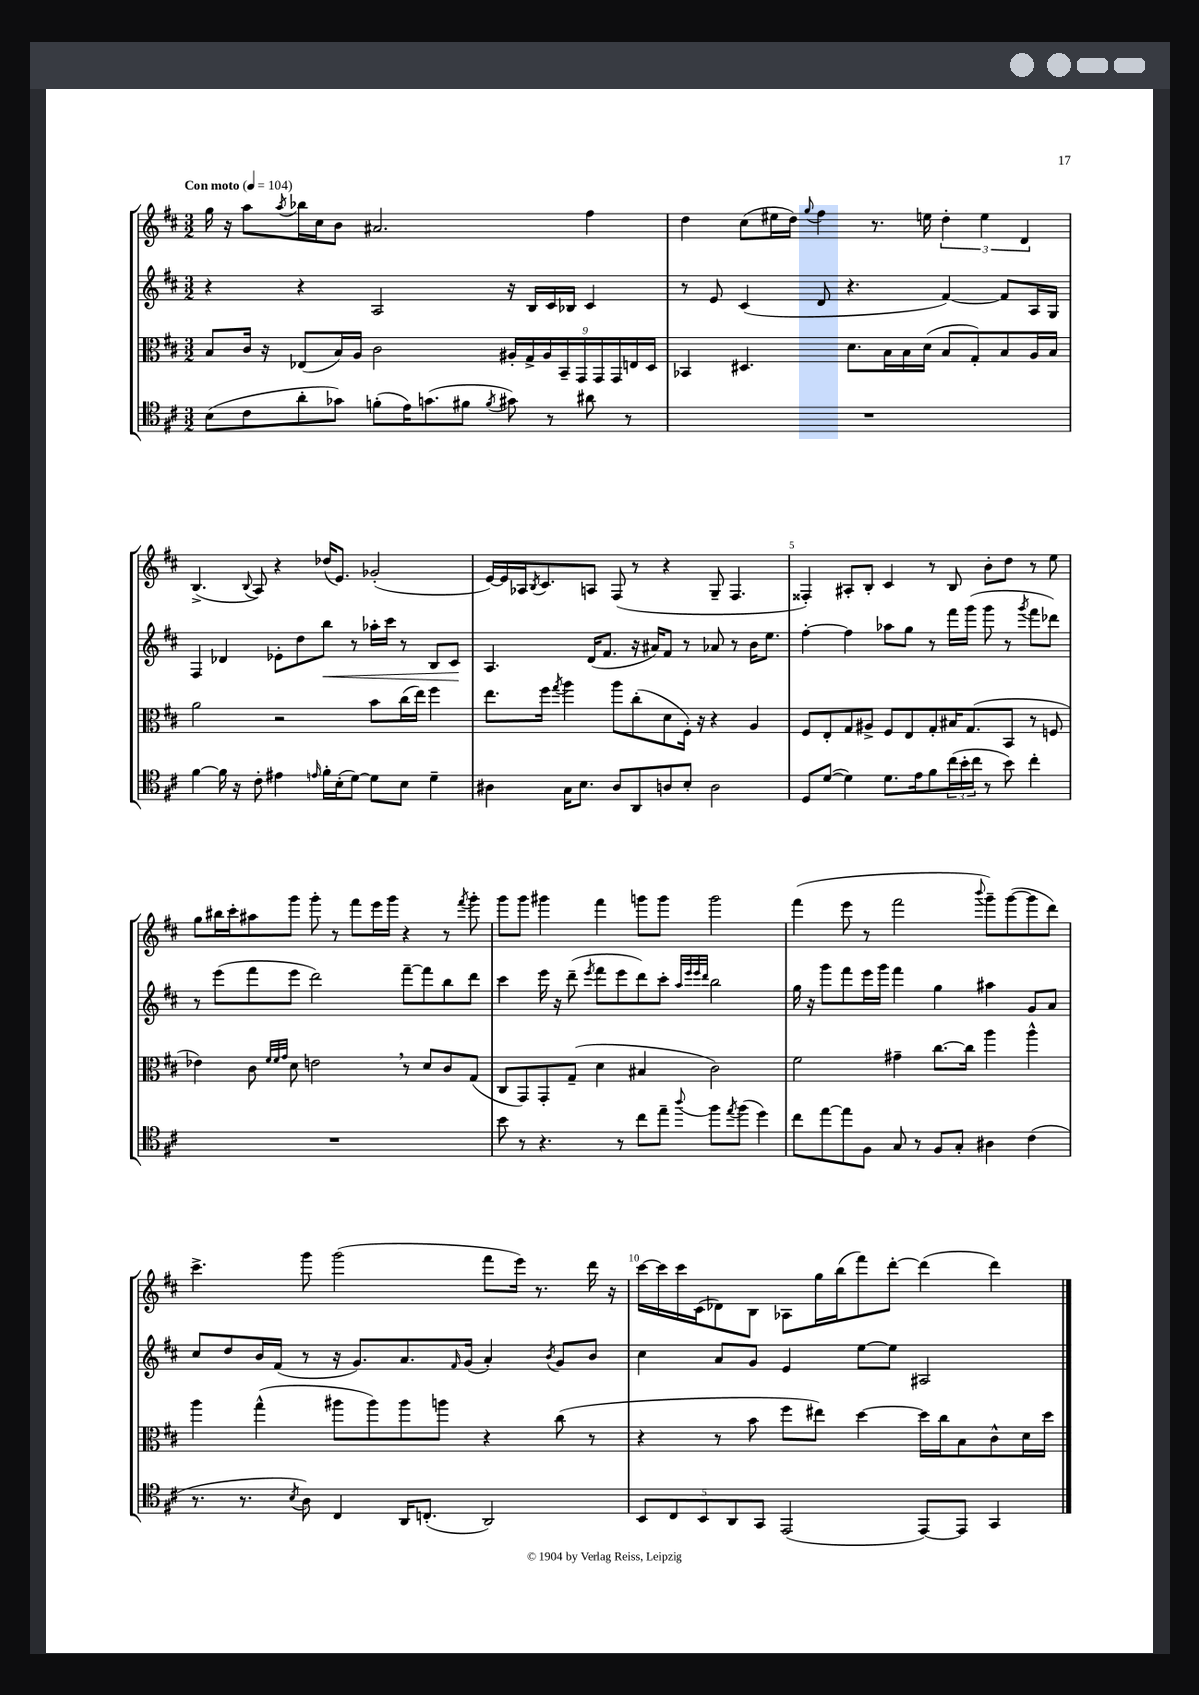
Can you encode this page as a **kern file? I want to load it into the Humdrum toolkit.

**kern	**kern	**kern	**dynam	**kern
*part4	*part3	*part2	*part2	*part1
*staff4	*staff3	*staff2	*staff2	*staff1
*clefC4	*clefC3	*clefG2	*	*clefG2
*k[f#c#]	*k[f#c#]	*k[f#c#]	*	*k[f#c#]
*M3/2	*M3/2	*M3/2	*	*M3/2
*MM104	*MM104	*MM104	*	*MM104
=1	=1	=1	=1	=1
!	!	!	!	!LO:TX:a:B:t=Con moto
(8B\L	8B/L	4r	.	16gg\
.	.	.	.	16r
8c#\	16c#/Jk	.	.	8aa\L
.	16r	.	.	.
.	.	.	.	8qaa/
8a'\	(8E-X/L	4r	.	16bb-X\L
.	.	.	.	16cc#\J
8g-X\J)	16B/L)	.	.	8b\J
.	16A/JJ	.	.	.
(8fn'\L	2c#\	2A/	.	2.a#X/
16e\K)	.	.	.	.
(8.gn\	.	.	.	.
8f#X\J	.	.	.	.
8qf#/	.	.	.	.
8g#X\)	18A#X'/LL	16r	.	.
.	18G^/	.	.	.
.	.	16B/LL	.	.
.	18A#/	.	.	.
8r	.	16c#/	.	.
.	18BB~/	.	.	.
.	.	16B-X/JJ	.	.
.	18GG/	.	.	.
8a#X\	.	4c#/	.	4ff#\
.	18GG/	.	.	.
.	18GG/	.	.	.
8r	.	.	.	.
.	18En/	.	.	.
.	18D/JJ	.	.	.
=2	=2	=2	=2	=2
1.r	4BB-X/	8r	.	4dd\
.	.	8e/	.	.
.	4.D#X/	(4c#/	.	(8cc#\L
.	.	.	.	16ee#X\L
.	.	.	.	16dd\JJ)
.	.	.	.	8qqgg/
.	.	8d/	.	4ff#\
.	8.d\L	4.r	.	.
.	.	.	.	8.r
.	16B\L	.	.	.
.	16B\	.	.	.
.	(16d\JJ	.	.	16een\
.	8B/L	[4f#/)	.	6dd'\
.	8G'/)	.	.	.
.	.	.	.	6ee\
.	8B/	8f#/L]	.	.
.	.	.	.	6d/
.	16A/L	16A/L	.	.
.	16B/JJ	16G/JJ	.	.
!!LO:LB:g=z
=3	=3	=3	=3	=3
[4f#\	2a\	4F#/	.	(4.B^/
16f#\]	.	4d-X/	.	.
16r	.	.	.	.
.	.	.	.	8qqB/
8c#'\	.	.	.	8A/)
4e#X\	2r	8e-X'\L	.	4r
.	.	8dd\	.	.
16qqen/	.	.	.	.
!	!	!	!LO:HP:b	!
16f#'\LL	.	8bb\J	<	(16dd-X/KL
(16B'\J	.	.	.	8.e/J)
[8d\J)	.	8r	.	.
8d\L]	8b\L	16aa-X'\LL	.	(2g-X'/
.	.	16ccc#\JJ	.	.
8B\J	(16cc#\L	8r	.	.
.	16ee\JJ)	.	.	.
4d~\	4ff#\	8B/L	.	.
.	.	8c#/J	.	.
.	.	.	[	.
=4	=4	=4	=4	=4
4A#X\	8.ee\L	4.A/	.	[16e/LL)
.	.	.	.	16e/]
.	.	.	.	16A-X/J
.	.	.	.	8qB/
.	16ff#\Jk	.	.	8.c#/
.	8qgg/	.	.	.
16G\KL	4aa\	.	.	.
8.B\J	.	.	.	.
.	.	(16d/KL	.	8An/J
.	.	8.f#/J	.	.
8A#/L	8aa\L	.	.	(8F#/
8AA/	(8cc#'\	16r	.	8r
.	.	16a#X/KL)	.	.
8An/	8d\	8f#/J	.	4r
8B'/J	16F#'\Jk)	8r	.	.
.	16r	.	.	.
2A\	4r	8a-X/	.	8G~/
.	.	8r	.	4.F#/
.	4A/	16b\KL	.	.
.	.	8.ee\J	.	.
=5	=5	=5	=5	=5
8D/L	8F#/L	[4ff#'\	.	4F##X'/)
([8d/J	8E'/	.	.	.
4d\])	8G/	4ff#\]	.	8A#X'/L
.	8A#X^/J	.	.	8B'/J
8.d\L	8F#/L	8aa-X\L	.	4c#/
.	8E/	8gg\J	.	.
16e\k	.	.	.	.
8f#\	8G'/	8r	.	8r
(24cc#\L	16B#X/K	16fff#\LL	.	8B/
24b'\	.	.	.	.
.	(8.G/	(16ggg\JJ	.	.
24cc#\JJ	.	.	.	.
8r	.	8ggg\	.	8b'\L
8b\)	8BB/J	8r	.	8dd\J
.	.	8qggg/	.	.
4cc#'\	8r	8fff#\L	.	8r
.	8Fn/	8ddd-X\J)	.	8ee\
!!LO:LB:g=z
=6	=6	=6	=6	=6
1.r	4e-X\)	8r	.	8gg\L
.	.	(8eee\L	.	16bb#X\L
.	.	.	.	16ccc#'\J
.	8c#\	8fff#\	.	8aa#X\
.	32qqf#/LLL	.	.	.
.	32qqf#/	.	.	.
.	32qqg/JJJ	.	.	.
.	8d\	8eee\J	.	8ggg\J
.	2en,\	2ddd\)	.	8ggg'\
.	.	.	.	8r
.	.	.	.	8fff#\L
.	.	.	.	16eee\L
.	.	.	.	16ggg\JJ
.	8r	[8fff#~\L	.	4r
.	8d/L	8fff#\]	.	.
.	8c#/	8bb\	.	8r
.	.	.	.	8qfff#/
.	(8G/J	8ddd\J	.	8ggg'\
=7	=7	=7	=7	=7
8b\	8C#/L	4ccc#\	.	8ggg\L
8r	8GG/)	.	.	8ggg\J
4.r	8GG'/	16eee\	.	4ggg#X\
.	.	16r	.	.
.	(8G~/J	(8ddd~\	.	.
.	.	8qeee/	.	.
.	4d\	8fff#\L	.	4fff#\
8r	.	8eee\	.	.
8cc#\L	4B#X/	8ddd\)	.	8gggn\L
8ee~\J	.	8ccc#'\J	.	8ggg\J
.	.	32qqaa/LLL	.	.
.	.	32qqeee/	.	.
.	.	32qqeee/	.	.
8qqaa/	.	32qqddd/JJJ	.	.
8ff#\L	2c#\)	2bb\	.	2ggg\
8qee/	.	.	.	.
(8ff#\J	.	.	.	.
4dd\)	.	.	.	.
=8	=8	=8	=8	=8
8cc#\L	2f#\	16gg\	.	(4fff#\
.	.	16r	.	.
[8ee\	.	8ggg\L	.	.
8ee\]	.	8fff#\	.	8eee\
8F#\J	.	16eee\L	.	8r
.	.	16ggg\JJ	.	.
8G/	4g#X~\	4fff#\	.	2fff#\
8r	.	.	.	.
8F#/L	[8.cc#\L	4gg\	.	.
8G'/J	.	.	.	.
.	16cc#\Jk]	.	.	.
.	.	.	.	8qqbbb/
4A#X\	4aa\	4aa#X\	.	8ggg~\L)
.	.	.	.	([8ggg\
(4c#\	4aa^^\	8g/L	.	8ggg\]
.	.	8a/J	.	8ddd\J)
!!LO:LB:g=z
=9	=9	=9	=9	=9
8.r	4aa\	8cc#/L	.	4.ccc#^\
.	.	8dd/	.	.
8.r	.	.	.	.
.	(4gg^^\	16b/L	.	.
.	.	(16f#/JJ	.	.
8qB/	.	.	.	.
8A\)	.	8r	.	8ggg\
4C#/	8aa#X\L	16r	.	(2ggg\
.	.	8.g/L)	.	.
.	8aa#\)	.	.	.
16AA/KL	8aa#\	8.a/	.	.
(8.Cn'/J	.	.	.	.
.	8aan\J	.	.	.
.	.	16qqf#/	.	.
.	.	(16g/Jk	.	.
2AA/)	4r	4a'/)	.	8fff#\L
.	.	.	.	16eee\Jk)
.	.	.	.	8.r
.	.	8qb/	.	.
.	(8cc#\	8g/L	.	.
.	8r	8b/J	.	16ddd\
.	.	.	.	16r
=10	=10	=10	=10	=10
10BB/L	4r	4cc#\	.	[16ccc#\LL
.	.	.	.	16ccc#\]
10C#/	.	.	.	.
.	.	.	.	16ccc#\
.	.	.	.	(16c#\J
10BB/	.	.	.	.
.	8r	8a/L	.	8d-X\)
10AA/	.	.	.	.
.	8b\	8g/J	.	8B\J
10GG/J	.	.	.	.
(2EE/	8ff#\L	4e/	.	8A-X\L
.	8ee#X\J)	.	.	16gg\L
.	.	.	.	(16bb\J
.	[4dd\	[8ee\L	.	8fff#\)
.	.	8ee\J]	.	[8ddd'\J
[8EE/L)	16dd\LL]	2A#X/	.	(4ddd\]
.	16cc#\J	.	.	.
8EE/J]	8B\	.	.	.
4GG/	8c#^^\	.	.	4ddd\)
.	16d\L	.	.	.
.	16dd\JJ	.	.	.
==	==	==	==	==
*-	*-	*-	*-	*-
